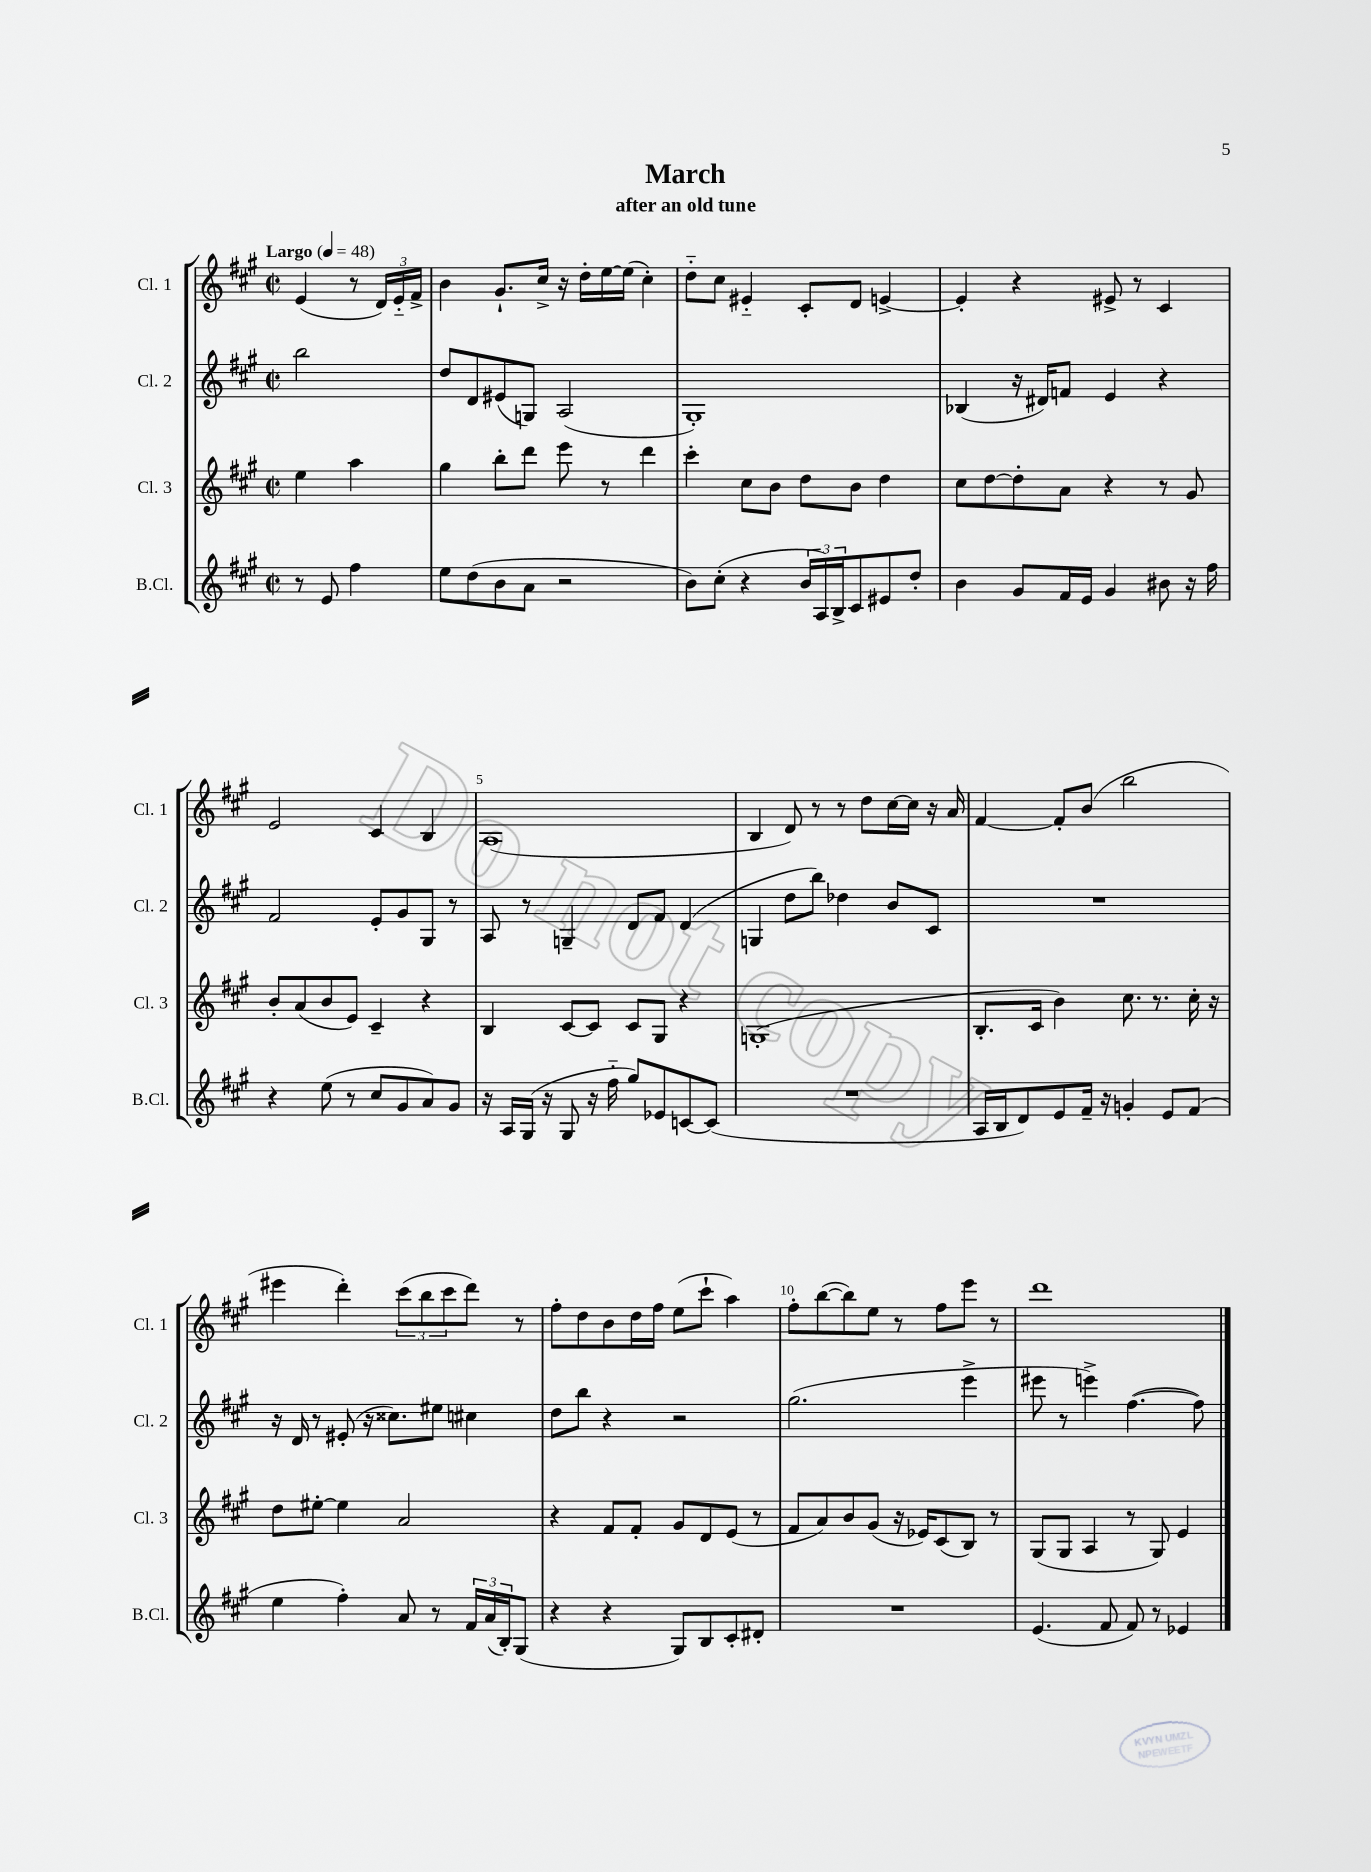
\header { title = "March" subtitle = "after an old tune" }
<<
\new StaffGroup <<
\new Staff = "s0" \with { instrumentName = "Cl. 1" shortInstrumentName = "Cl. 1" } {
    \clef treble \key a \major \defaultTimeSignature \time 2/2 \partial 2 \tempo "Largo" 4 = 48
    e'4( r8 \tuplet 3/2 { d'16) e'16-_ fis'16-> } |
    b'4 gis'8.-! cis''16-> r16 d''16-. e''16~ e''16( cis''4-.) |
    d''8-_ cis''8 eis'4-_ cis'8-. d'8 e'4~-> |
    e'4-. r4 eis'8-> r8 cis'4 |
    e'2 cis'4 b4 |
    a1( |
    b4 d'8) r8 r8 d''8 cis''16~ cis''16 r16 a'16 |
    fis'4~ fis'8-. b'8( b''2 |
    eis'''4 d'''4-.) \tuplet 3/2 { cis'''8( b''8 cis'''8 } d'''8) r8 |
    fis''8-. d''8 b'8 d''16 fis''16 e''8( cis'''8-! a''4) |
    fis''8-. b''8~( b''8) e''8 r8 fis''8 e'''8 r8 |
    d'''1 \bar "|." |
}
\new Staff = "s1" \with { instrumentName = "Cl. 2" shortInstrumentName = "Cl. 2" } {
    \clef treble \key a \major \defaultTimeSignature \time 2/2 \partial 2
    b''2 |
    d''8 d'8 eis'8( g8) a2( |
    gis1-.) |
    bes4( r16 dis'16) f'8 e'4 r4 |
    fis'2 e'8-. gis'8 gis8 r8 |
    a8 r8 g4-- d'8 fis'8 d'4( |
    g4 d''8 b''8) des''4 b'8 cis'8 |
    R1 |
    r16 d'16 r8 eis'8-.( r16 cisis''8.) eis''8 cis''4 |
    d''8 b''8 r4 r2 |
    gis''2.( e'''4-> |
    eis'''8 r8 e'''4->) fis''4.~( fis''8) \bar "|." |
}
\new Staff = "s2" \with { instrumentName = "Cl. 3" shortInstrumentName = "Cl. 3" } {
    \clef treble \key a \major \defaultTimeSignature \time 2/2 \partial 2
    e''4 a''4 |
    gis''4 b''8-. d'''8 e'''8 r8 d'''4 |
    cis'''4-. cis''8 b'8 d''8 b'8 d''4 |
    cis''8 d''8~ d''8-. a'8 r4 r8 gis'8 |
    b'8-. a'8( b'8 e'8) cis'4-- r4 |
    b4 cis'8~ cis'8 cis'8 gis8 r4 |
    g1-.( |
    b8.-. cis'16 b'4) cis''8. r8. cis''16-. r16 |
    d''8 eis''8~-. eis''4 a'2 |
    r4 fis'8 fis'8-. gis'8 d'8 e'8( r8 |
    fis'8 a'8) b'8 gis'8( r16 ees'16) cis'8( b8) r8 |
    gis8( gis8 a4 r8 gis8) e'4 \bar "|." |
}
\new Staff = "s3" \with { instrumentName = "B.Cl." shortInstrumentName = "B.Cl." } {
    \clef treble \key a \major \defaultTimeSignature \time 2/2 \partial 2
    r8 e'8 fis''4 |
    e''8 d''8( b'8 a'8 r2 |
    b'8) cis''8-.( r4 \tuplet 3/2 { b'16 a16) b16-> } cis'8 eis'8 d''8-. |
    b'4 gis'8 fis'16 e'16 gis'4 bis'8 r16 fis''16 |
    r4 e''8( r8 cis''8 gis'8 a'8) gis'8 |
    r16 a16 gis16( r16 gis8 r16 fis''16-_ gis''8) ees'8 c'8~ c'8( |
    R1 |
    a16 b16 d'8) e'8 fis'16-- r16 g'4-. e'8 fis'8( |
    e''4 fis''4-.) a'8 r8 \tuplet 3/2 { fis'16 a'16( b16-.) } gis8( |
    r4 r4 gis8) b8 cis'8-. dis'8-. |
    R1 |
    e'4.( fis'8 fis'8) r8 ees'4 \bar "|." |
}
>>
>>
\layout { \context { \Score \override BarNumber.break-visibility = ##(#f #t #t) barNumberVisibility = #(every-nth-bar-number-visible 5) } }
